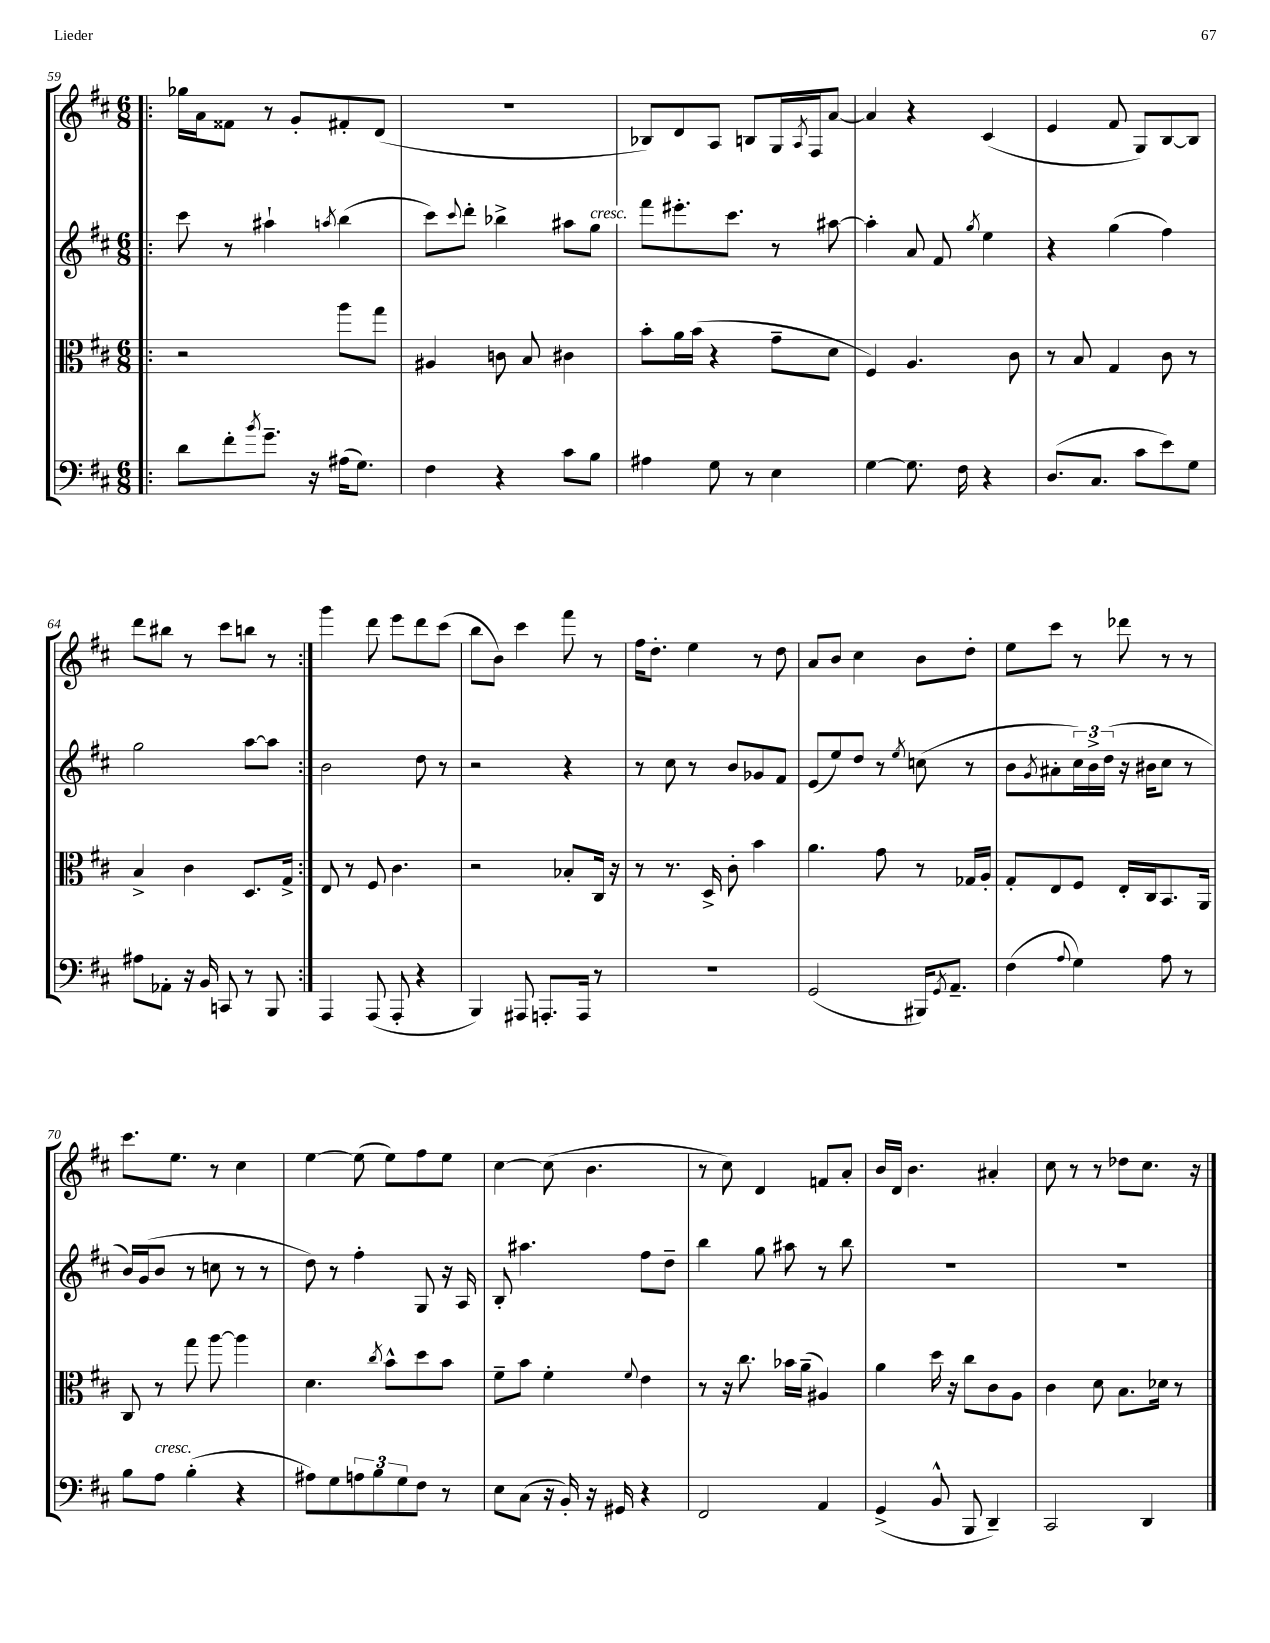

**kern	**kern	**kern	**kern
*part4	*part3	*part2	*part1
*staff4	*staff3	*staff2	*staff1
*clefF4	*clefC3	*clefG2	*clefG2
*k[f#c#]	*k[f#c#]	*k[f#c#]	*k[f#c#]
*M6/8	*M6/8	*M6/8	*M6/8
=59!|:	=59!|:	=59!|:	=59!|:
8d\L	2r	8ccc#\	16gg-X\LL
.	.	.	16a\J
8f#'\	.	8r	8f##X\J
8qb/	.	.	.
8.g~\J	.	4aa#X`\	8r
.	.	.	8g'/L
16r	.	.	.
.	.	8qaan/	.
(16A#X\KL	8aa\L	(4bb\	8f#X'/
8.G\J)	.	.	.
.	8gg\J	.	(8d/J
=60	=60	=60	=60
4F#\	4A#X/	8ccc#\L)	2.r
.	.	8qqccc#/	.
.	.	8ddd'\J	.
4r	8cn\	4bb-X^\	.
.	8B/	.	.
8c#\L	4c#X\	8aa#X\L	.
!	!	!LO:TX:a:i:t=cresc.	!
8B\J	.	8gg\J	.
=61	=61	=61	=61
4A#X\	8b'\L	8fff#\L	8B-X/L)
.	16a\L	8.eee#X'\	8d/
.	(16b\JJ	.	.
8G\	4r	.	8A/J
.	.	8.ccc#\J	.
8r	.	.	8Bn/L
4E\	8g~\L	8r	16G/L
.	.	.	8qA/
.	.	.	16F#/J
.	8d\J	[8aa#X\	[8a/J
=62	=62	=62	=62
[4G\	4F#/)	4aa#'\]	4a/]
8.G\]	4.A/	8a/	4r
.	.	8f#/	.
16F#\	.	.	.
.	.	8qgg/	.
4r	.	4ee\	(4c#/
.	8c#\	.	.
=63	=63	=63	=63
(8.D/L	8r	4r	4e/
.	8B/	.	.
8.C#/J	.	.	.
.	4G/	(4gg\	8f#/
8c#\L	.	.	8G/L)
8e\)	8c#\	4ff#\)	[8B/
8G\J	8r	.	8B/J]
!!LO:LB:g=z
=64	=64	=64	=64
8A#X\L	4B^/	2gg\	8ddd\L
8AA-X'\J	.	.	8bb#X\J
16r	4c#\	.	8r
16BB/	.	.	.
8CCn/	.	.	8ccc#\L
8r	8.D/L	[8aa\L	8bbn\J
8BBB/	.	8aa\J]	8r
.	16G^/Jk	.	.
=65:|!	=65:|!	=65:|!	=65:|!
4AAA/	8E/	2b\	4ggg\
.	8r	.	.
(8AAA/	8F#/	.	8ddd\
8AAA'/	4.c#\	.	8eee\L
4r	.	8dd\	8ddd\
.	.	8r	(8ccc#\J
=66	=66	=66	=66
4BBB/)	2r	2r	8bb\L
.	.	.	8b\J)
8AAA#X/	.	.	4ccc#\
8.AAAn'/L	.	.	.
.	8B-X'/L	4r	8fff#\
16AAA/Jk	.	.	.
8r	16C#/Jk	.	8r
.	16r	.	.
=67	=67	=67	=67
2.r	8r	8r	16ff#\KL
.	.	.	8.dd'\J
.	8.r	8cc#\	.
.	.	8r	4ee\
.	16D^/	.	.
.	8c#'\	8b/L	.
.	4b\	8g-X/	8r
.	.	8f#/J	8dd\
=68	=68	=68	=68
(2GG/	4.a\	(8e/L	8a/L
.	.	8ee/)	8b/J
.	.	8dd/J	4cc#\
.	8g\	8r	.
.	.	8qee/	.
16BBB#X/KL)	8r	(8ccn\	8b\L
8qGG/	.	.	.
8.AA~/J	.	.	.
.	16G-X/LL	8r	8dd'\J
.	16A'/JJ	.	.
=69	=69	=69	=69
(4F#\	8G'/L	8b\L	8ee\L
.	.	8qg/	.
.	8E/	8a#X'\	8ccc#\J
8qqA/	.	.	.
4G\)	8F#/J	24cc#\L)	8r
.	.	24b^\	.
.	.	(24dd\JJ	.
.	16E'/LL	16r	8ddd-X\
.	16C#/J	16b#X\KL	.
8A\	8.BB/	8cc#\J	8r
8r	.	8r	8r
.	16AA/Jk	.	.
!!LO:LB:g=z
=70	=70	=70	=70
8B\L	8C#/	16b/LL)	8.ccc#\L
.	.	(16g/J	.
!LO:TX:a:i:t=cresc.	!	!	!
8A\J	8r	8b/J	.
.	.	.	8.ee\J
(4B'\	8gg\	8r	.
.	[8aa\	8ccn\	8r
4r	4aa\]	8r	4cc#\
.	.	8r	.
=71	=71	=71	=71
8A#X\L)	4.d\	8dd\)	[4ee\
8G\	.	8r	.
12An\	.	4ff#'\	(8ee\]
12B\	.	.	.
.	8qcc#/	.	.
.	8b^^\L	.	8ee\L)
12G\	.	.	.
8F#\J	8dd\	8G/	8ff#\
8r	8b\J	16r	8ee\J
.	.	16A/	.
=72	=72	=72	=72
8E\L	8f#~\L	8B'/	[4cc#\
(8C#\J	8b\J	4.aa#X\	.
16r	4f#'\	.	(8cc#\]
16BB'/)	.	.	.
16r	.	.	4.b\
16GG#X/	.	.	.
.	8qqf#/	.	.
4r	4e\	8ff#\L	.
.	.	8dd~\J	.
=73	=73	=73	=73
2FF#/	8r	4bb\	8r
.	16r	.	8cc#\)
.	8.cc#\	.	.
.	.	8gg\	4d/
.	16b-X\LL	8aa#X\	.
.	(16a~\JJ	.	.
4AA/	4A#X/)	8r	8fn/L
.	.	8bb\	8a'/J
=74	=74	=74	=74
(4GG^/	4a\	2.r	16b/LL
.	.	.	16d/JJ
.	.	.	4.b\
8BB^^/	16dd\	.	.
.	16r	.	.
8BBB/	8cc#\L	.	.
4DD~/)	8c#\	.	4a#X'/
.	8A\J	.	.
=75	=75	=75	=75
2CC#/	4c#\	2.r	8cc#\
.	.	.	8r
.	8d\	.	8r
.	8.B\L	.	8dd-X\L
4DD/	.	.	8.cc#\J
.	16d-X\Jk	.	.
.	8r	.	.
.	.	.	16r
==	==	==	==
*-	*-	*-	*-
